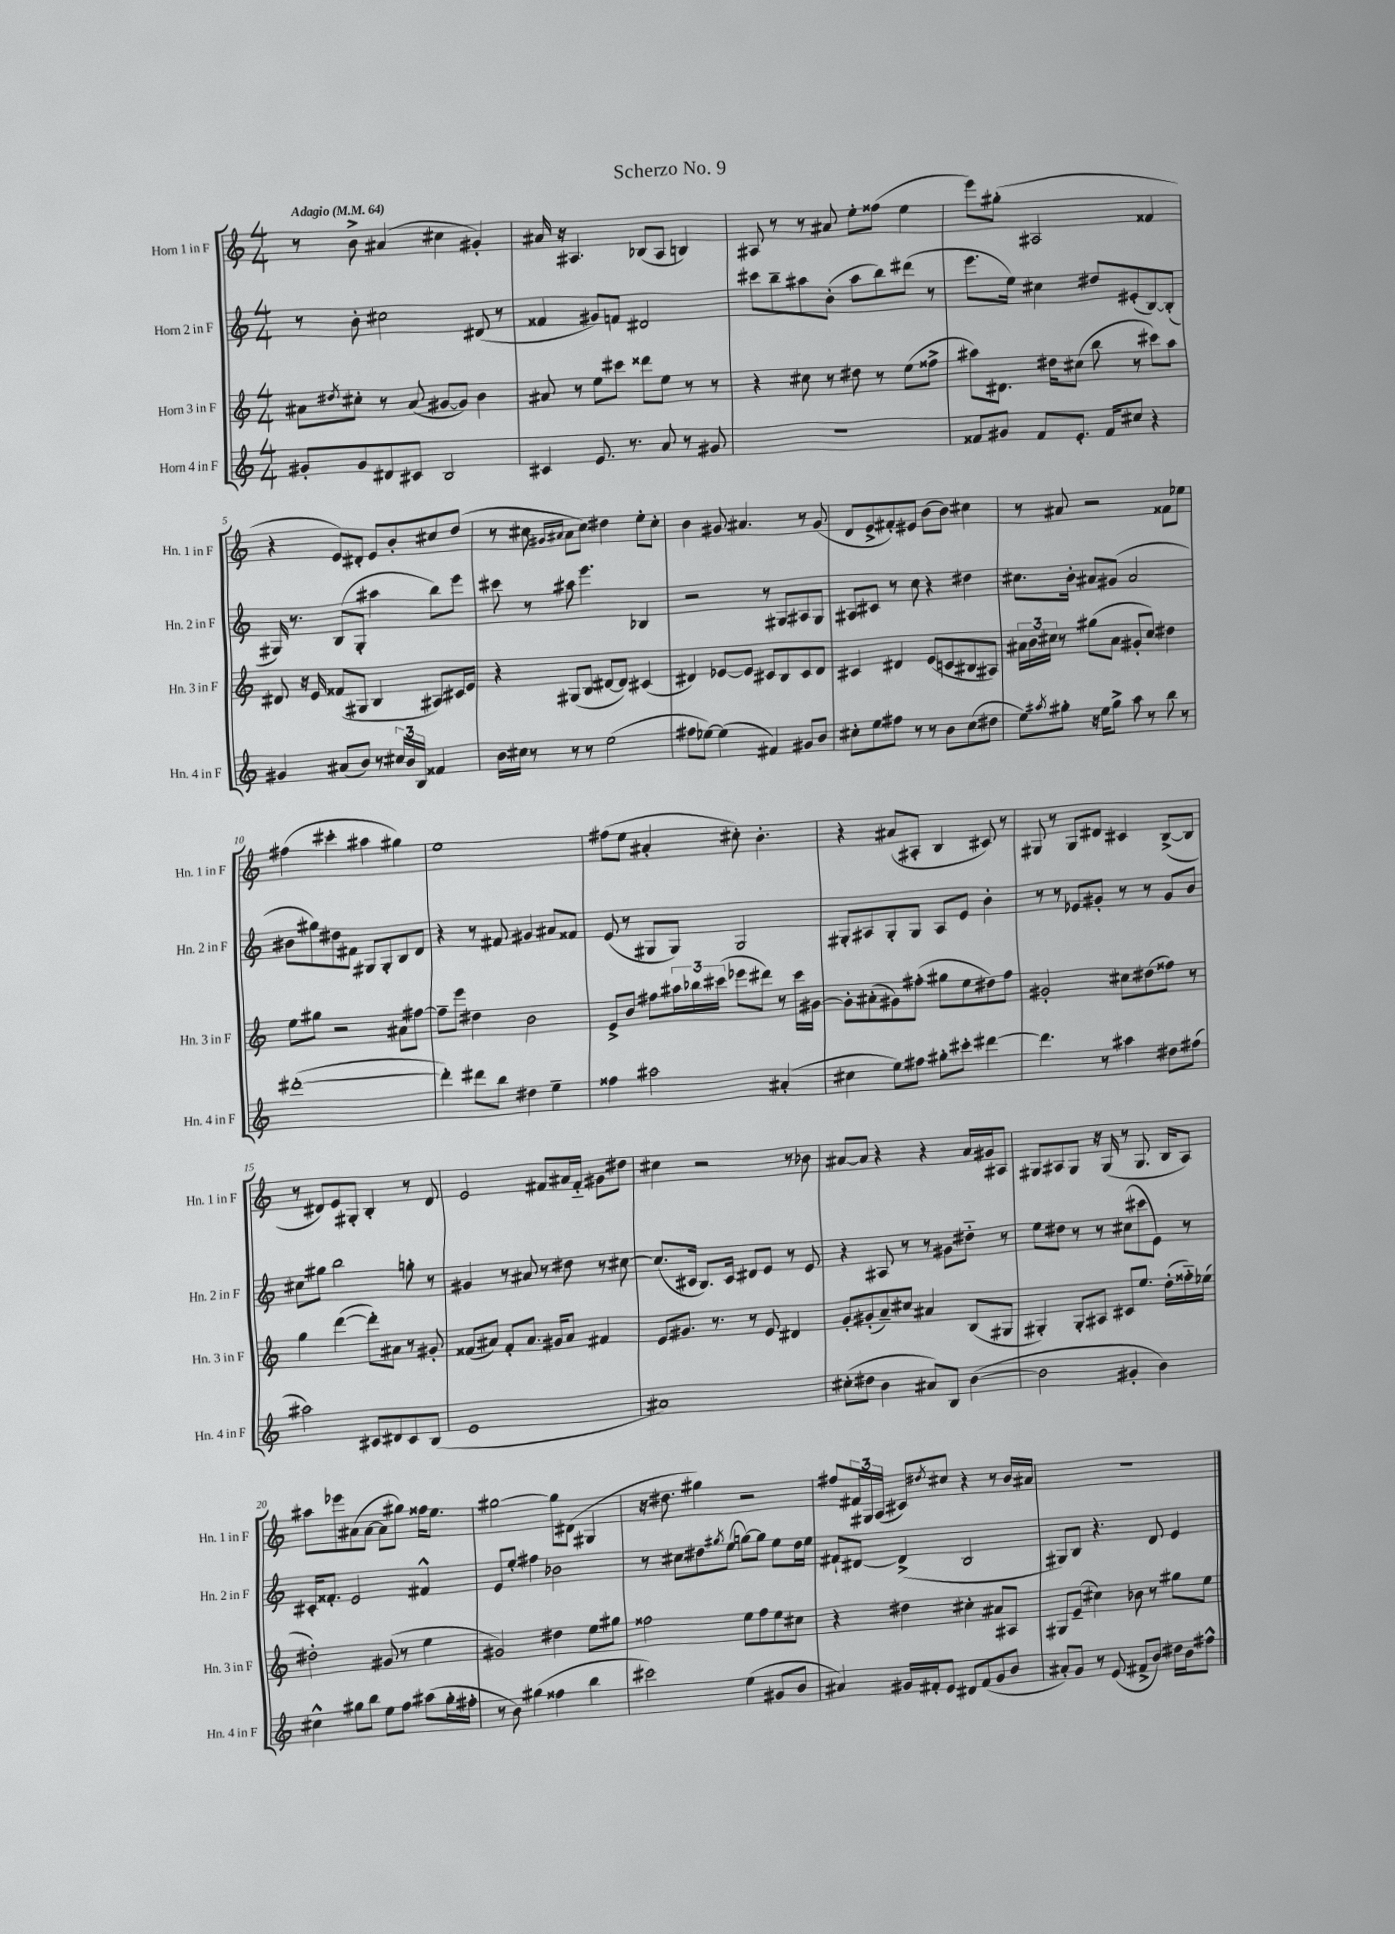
\header { title = "Scherzo No. 9" }
<<
\new StaffGroup <<
\new Staff = "s0" \with { instrumentName = "Horn 1 in F" shortInstrumentName = "Hn. 1 in F" } {
    \clef treble \key c \major \numericTimeSignature \time 4/4 \tempo "Adagio" 4 = 64
    r8 b'8-> ais'4( cis''4 gis'4-.) |
    ais'16 r16 ais4. bes8( ais8 b4) |
    ais8 r8 r8 ais'8 e''8-. fisis''8( e''4 |
    e'''8) gis''8-.( ais2 fisis'4 |
    r4 e'8) dis'8-. e'8 b'8-. cis''8 d''8( |
    r8 cis''8 \grace { gis'16 ais'16 } ais'8 cis''8) dis''4 e''8-. cis''8-. |
    b'4 gis'8 ais'4. r8 gis'8( |
    d'8 e'8-> fis'8-.) eis'8 b'8( b'8) cis''4 |
    r8 ais'8 r2 fisis'8 ees''8 |
    fis''4( cis'''4-. ais''4 gis''4) |
    e''1 |
    fis''8( e''8 ais'4-. cis''8-.) b'4.-. |
    r4 ais'8( ais8-. b4 cis'8) r8 |
    gis8 r8 gis8 dis'8 cis'4 b8~->( b8 |
    r8 dis'8) e'8 gis8-. b4-. r8 dis'8 |
    e'2 fis'8 ais'16 fis'16-_ gis'8 dis''8 |
    cis''4 r2 r8 bes'8 |
    ais'8~ ais'8 r4 r4 ais'16 gis'16 ais8 |
    gis8 ais8 gis8 r16 gis16( r8 gis8. b16 ais8) |
    ais''8 ees'''8 ais'8( ais'8~ ais'8 gis''8) fisis''16 e''8. |
    gis''2~ gis''8 dis'8( gis4 |
    r16 dis''8. gis''4) r2 |
    fis''8 \tuplet 3/2 { fis'16 gis16 a16( } cis'8) \acciaccatura { dis''8 } cis''8 r4 r8 b'16 ais'16 |
    R1 \bar "|." |
}
\new Staff = "s1" \with { instrumentName = "Horn 2 in F" shortInstrumentName = "Hn. 2 in F" } {
    \clef treble \key c \major \numericTimeSignature \time 4/4
    r8 b'8-. cis''2 dis'8( r8 |
    fisis'4 gis'8) f'8 dis'2 |
    cis'''8 b''8-- ais''8 b'8-.( ais''8 b''8) dis'''8( r8 |
    e'''8. e''16) cis''4 dis''8 eis'8-.( b8~) b8-.( |
    gis16) r8. b8( gis8-. ais''4 b''8) e'''8 |
    cis'''8 r8 ais''8 e'''4. bes4 |
    r2 r8 gis8 ais8 gis8 |
    ais8 cis'8 r8 c''8 r4 dis''4 |
    cis''8. b'16-. ais'8 gis'8( ais'2 |
    bis'8 gis''8) dis''8 fis'8 gis8 gis8-. b8 d'8 |
    r4 r8 fis'8 gis'4 ais'8 fisis'8 |
    e'8( r8 gis8 gis8) gis2 |
    gis8-. ais8 gis8-. gis8 ais8 e'8 b'4-. |
    r8 r8 ees'8 gis'8-. r8 r8 gis'8 b'8 |
    cis''8 gis''8 b''2 g''8-. r8 |
    gis'4 r8 ais'8 r8 dis''8 r8 cis''8~ |
    cis''8.( cis'16 b8.) cis'16 dis'8 e'8 r8 e'8 |
    r4 ais8 r8 r8 gis'8 dis''8-_ r8 |
    e''8 dis''8 r8 r8 cis''8( cis'''8 e'8) r8 |
    cis'16-. fisis'8.-. e'2 fis'4-^ |
    e'8 e''8-. fis''4 bes'2 |
    r8 cis''8 dis''8 \acciaccatura { gis''8 } e''8( g''8~) g''8 e''8 dis''16 e''16 |
    fis'8-! dis'8~ dis'4->( b2 |
    gis8) b8 r4. d'8 e'4 \bar "|." |
}
\new Staff = "s2" \with { instrumentName = "Horn 3 in F" shortInstrumentName = "Hn. 3 in F" } {
    \clef treble \key c \major \numericTimeSignature \time 4/4
    ais'8 \acciaccatura { dis''8 } cis''8-. r8 ais'8( gis'8~ gis'8) b'4 |
    ais'8 r8 e''8 cis'''8 disis'''8 e''8 r8 r8 |
    r4 cis''8 r8 dis''8 r8 e''8( fisis''8-> |
    ais''8) dis'8. dis''16 cis''8( b''8 r8 cis'''8) ais''8 |
    dis'8 r16 e'16 fisis'8( gis8 b4 ais8) cis'16 e'16 |
    r4 gis8( b8 dis'8~ dis'8) cis'4( |
    dis'4) ees'8~ ees'8 cis'8 b8 cis'8 dis'8 |
    cis'4 dis'4 e'8( c'8 bis8 ais8) |
    \tuplet 3/2 { ais'16 b'16 cis''16 } r8 gis''8( ais'8 gis'8-. cis''8) dis''4 |
    e''8 gis''8 r2 ais'8 fis''8~ |
    fis''8-- e'''8 dis''4 b'2 |
    e'8-> b'8 fis''8 \tuplet 3/2 { ais''16 bes''16 cis'''16( } ees'''8 dis'''8) r8 cis'''16 gis'16~ |
    gis'8-. ais'8-.( gis'8) fis''8-.( gis''8 e''8 dis''8) fis''8 |
    gis'2-. cis''8 dis''8( fisis''8) r8 |
    g''4 d'''4~( d'''8-.) ais'8 r8 gis'8-. |
    fisis'8( ais'8) fisis'8-. ais'8. gis'16 ais'8 fis'4 |
    e'8 gis'8. r8. r8 e'8 dis'4 |
    g'8-. gis'8-.( a'8--) cis''8 ais'4 b8( gis8 |
    gis4-.) gis8-. ais8 cis'8 e''8. d''16-.( fisis''16-_) ees''16( |
    dis''2-.) gis'8( r8 e''4 |
    gis'2) dis''4 e''8 gis''8 |
    fisis''2 e''8 fisis''8 e''8 cis''8 |
    r4 dis''4 cis''4-. ais'8 ais8 |
    gis8 e'8--( cis''4) bes'8 r8 gis''8 e''8 \bar "|." |
}
\new Staff = "s3" \with { instrumentName = "Horn 4 in F" shortInstrumentName = "Hn. 4 in F" } {
    \clef treble \key c \major \numericTimeSignature \time 4/4
    gis'8-. gis'8 dis'8 cis'8 b2 |
    cis'4 e'8. r8. a'8 r8 gis'8 |
    R1 |
    fisis'8 gis'8 fisis'8 e'8.-. fisis'16 cis''8 r4 |
    gis'4 ais'8( b'8) r8 \tuplet 3/2 { cis''16 b'16 b16 } fisis'4 |
    b'16 cis''16 r8 r8 r8 e''2( |
    fis''8 ees''8~) ees''4( fis'4) gis'8 b'8 |
    cis''8-. e''8 fis''8 r8 r8 b'8 cis''8( dis''8 |
    e''8) \acciaccatura { ais''8 } gis''8-. r16 e''16 gis''8-> ais''8 r8 b''8 r8 |
    dis'''1~-.( |
    dis'''4-.) dis'''8 b''8 dis''4 e''4-- |
    fisis''4 ais''2 ais'4-.( |
    cis''4 e''8) fis''8 gis''8-. cis'''8-. dis'''4~ |
    dis'''4. r8 ais''4 dis''8 fis''8( |
    ais''2) cis'8 dis'8 cis'8 b8( |
    e'1 |
    ais'1) |
    cis''8-.( dis''8 b'4 ais'8) b8 b'4~( |
    b'2 gis'4-. b'4) |
    cis''4-^ gis''8 b''8 e''8 f''8 ais''8( gis''16-. fis''16-. |
    r8 b'8) gis''4( fisis''4 b''4 |
    cis'''2) e''4( gis'8 b'8 |
    ais'4) gis'16 fis'16-. e'8 dis'8 fis'8( gis'8 b'8 |
    ais'8-.) g'8 r8 e'8( fis'8-> b'8) dis''16 b'16 fis''8-^ \bar "|." |
}
>>
>>
